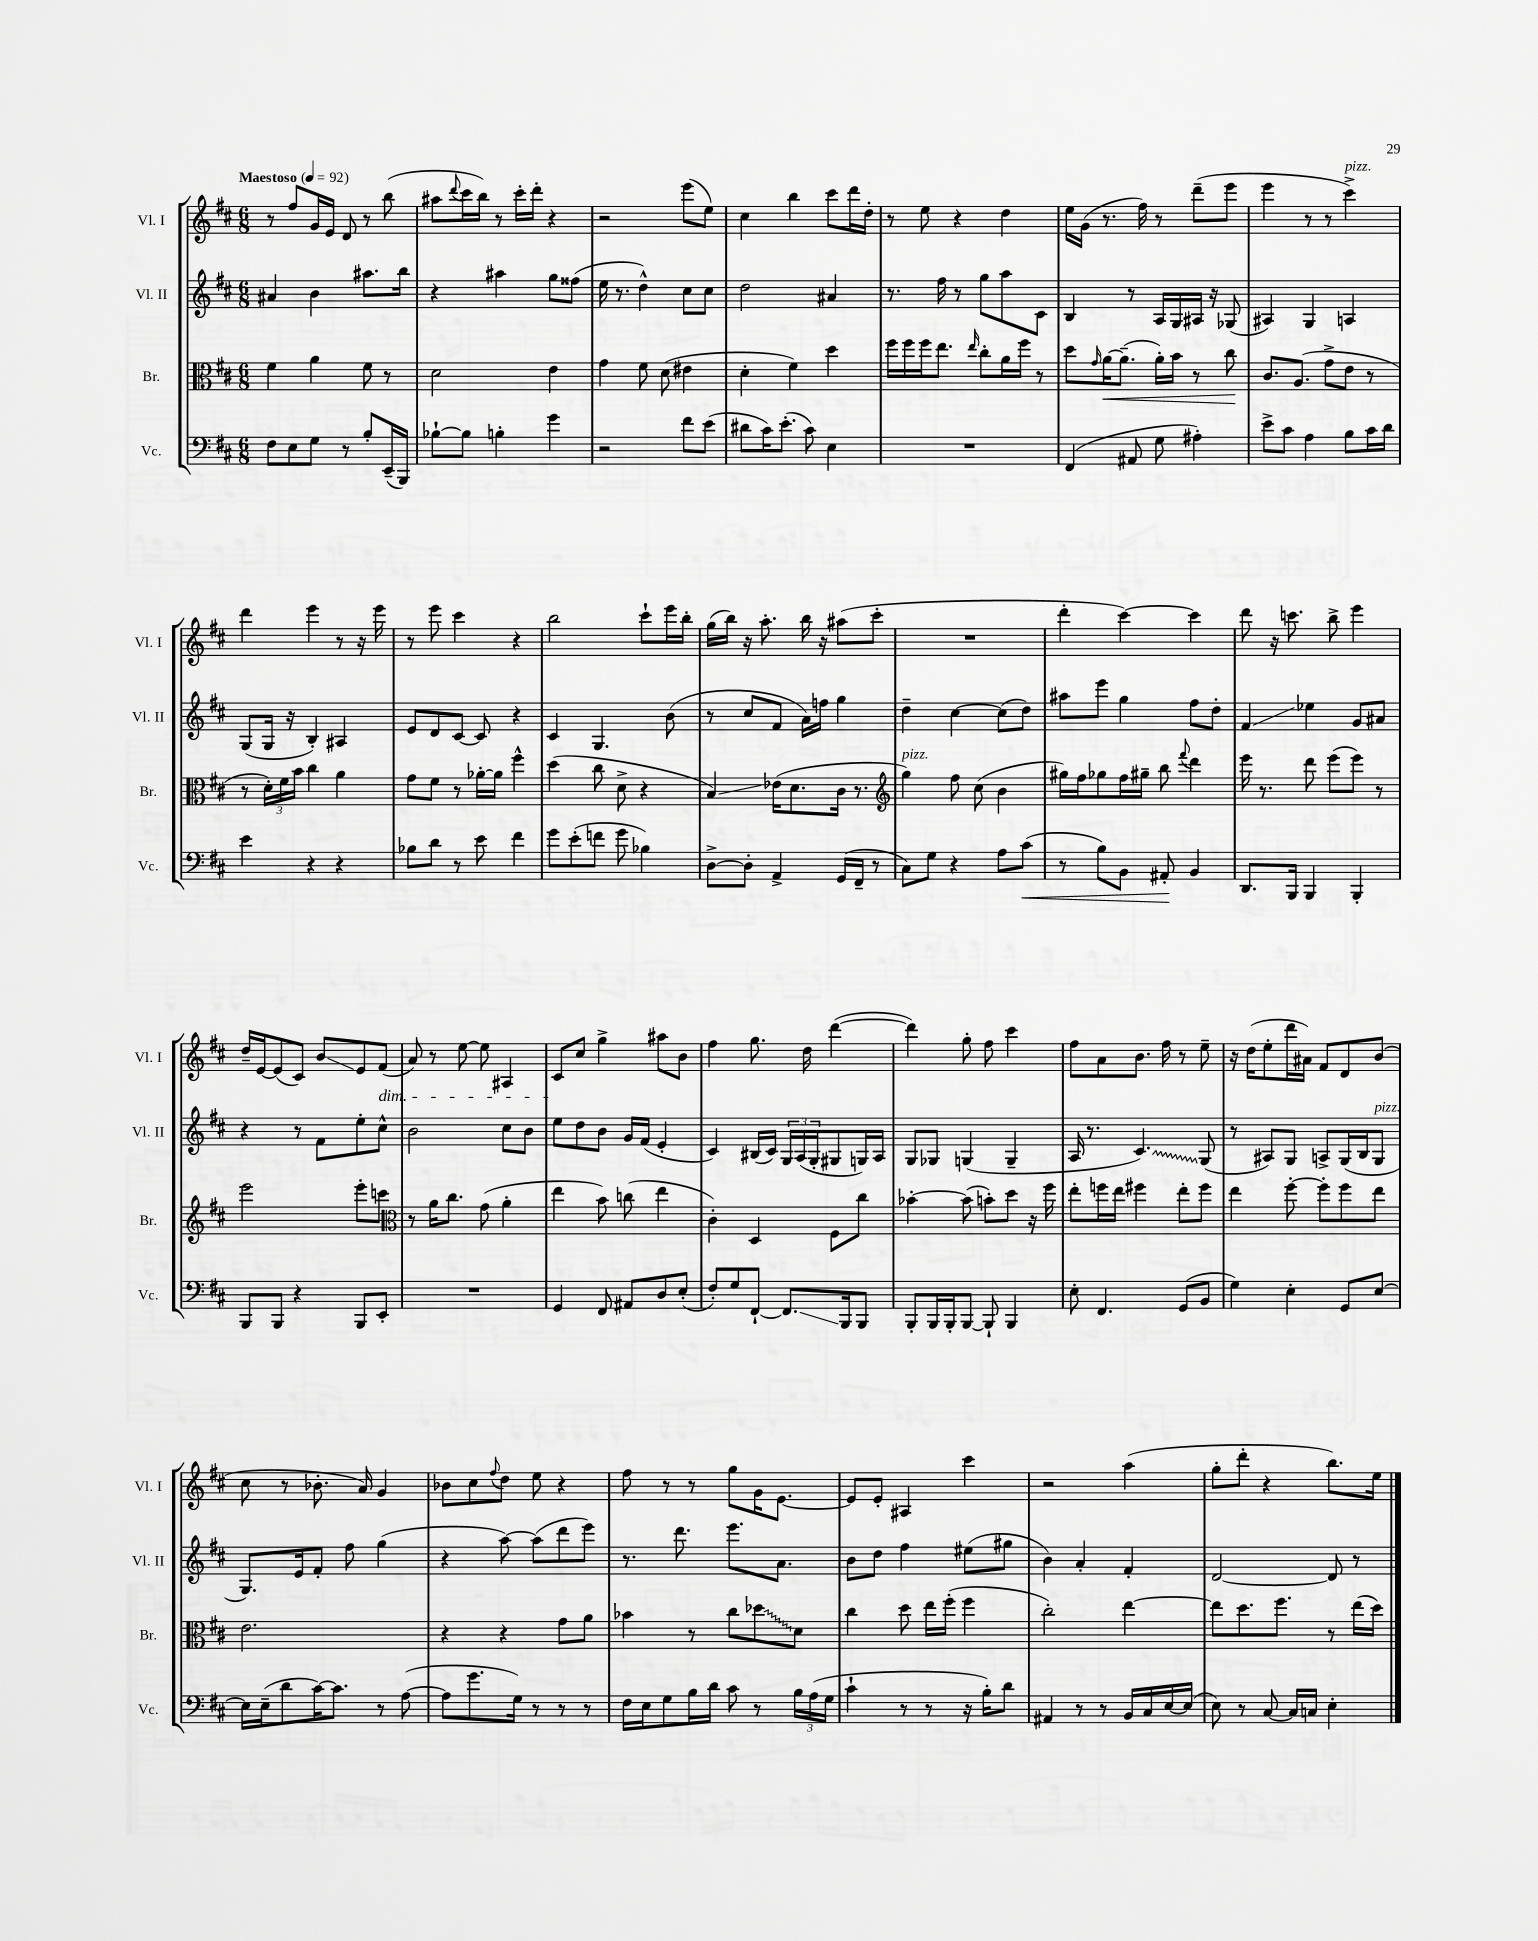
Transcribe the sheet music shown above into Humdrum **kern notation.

**kern	**kern	**kern	**kern
*staff4	*staff3	*staff2	*staff1
*clefF4	*clefC3	*clefG2	*clefG2
*k[f#c#]	*k[f#c#]	*k[f#c#]	*k[f#c#]
*M6/8	*M6/8	*M6/8	*M6/8
*MM92	*MM92	*MM92	*MM92
8F#	4f#	4a#	8r
8E	.	.	8ff#
8G	4a	4b	16g
.	.	.	16e
8r	.	.	8d
8B'	8f#	8.aa#	8r
(16EE~	8r	.	(8bb
16BBB)	.	16bb	.
=	=	=	=
[8B-`	2d	4r	8aa#
.	.	.	8qqddd
8B-]	.	.	16ccc#
.	.	.	16bb)
4B'	.	4aa#	8r
.	.	.	16ccc#'
.	.	.	16ddd'
4g	4e	8gg	4r
.	.	(8ff##	.
=	=	=	=
2r	4g	16ee	2r
.	.	8.r	.
.	8f#	4dd^^)	.
.	(8d	.	.
8f#	4e#	8cc#	(8eee
(8e	.	8cc#	8ee)
=	=	=	=
8d#	4d'	2dd	4cc#
16c#)	.	.	.
(8.e'	.	.	.
.	4f#)	.	4bb
8c#)	.	.	.
4E	4dd	4a#	8ccc#
.	.	.	16ddd
.	.	.	16dd'
=	=	=	=
2.r	16ff#	8.r	8r
.	16ff#	.	.
.	16ff#	.	8ee
.	8.ee	16ff#	.
.	.	8r	4r
.	16qqee	.	.
.	8cc#'	8gg	.
.	16a	8aa	4dd
.	16ff#	.	.
.	8r	8c#	.
=	=	=	=
(4FF#	8dd	4B	16ee
.	.	.	(16g
.	16qqg	.	.
.	[16a	.	8.r
.	(8.a~]	.	.
8AA#	.	8r	.
.	.	.	16ff#)
8G	16a')	16A	8r
.	16b	16G	.
4A#')	8r	16A#	(8ddd~
.	.	16r	.
.	8cc#	(8G-	8eee
=	=	=	=
8e^	8.c#	4A#)	4eee
8c#	.	.	.
.	(8.A	.	.
4A	.	4G	8r
.	8g^	.	8r
8B	8e	4A	4ccc#^)
16c#	8r	.	.
16d	.	.	.
=	=	=	=
4e	8r	(8G	4ddd
.	24d')	16G	.
.	24f#	.	.
.	.	16r	.
.	24b	.	.
4r	4cc#	4B')	4eee
4r	4a	4A#	8r
.	.	.	16r
.	.	.	16eee
=	=	=	=
8B-	8g	8e	8r
8d	8f#	8d	8eee
8r	8r	[8c#	4ccc#
8e	[16a-'	8c#]	.
.	16a-]	.	.
4f#	4ff#^^	4r	4r
=	=	=	=
8g	(4dd	4c#	2bb
(8e'	.	.	.
8f	8cc#	4.G	.
8g	8d^	.	.
4B-)	4r	.	8ccc#`
.	.	(8b	16eee
.	.	.	16bb'
=	=	=	=
[8D^	4B)	8r	(16gg
.	.	.	16bb)
8D']	.	8cc#	16r
.	.	.	8.aa'
4AA^	(16e-	8f#	.
.	8.d	.	.
.	.	16a)	16bb
.	.	16ff	16r
(16GG	16c#	4gg	(8aa#
16FF#~	8.r	.	.
8r	.	.	8ccc#'
=	=	=	=
*	*clefG2	*	*
8C#)	4gg)	4dd~	2.r
8G	.	.	.
4r	8ff#	[4cc#	.
.	(8cc#	.	.
8A	4b	(8cc#]	.
(8c#	.	8dd)	.
=	=	=	=
8r	16gg#)	8aa#	4ddd'
.	16ff#	.	.
8B)	8gg-	8eee	.
8BB	16ff#	4gg	[4ccc#)
.	16gg#~	.	.
8AA#'	8bb	.	.
.	8qqfff#	.	.
4BB	4ddd	8ff#	4ccc#]
.	.	8dd'	.
=	=	=	=
8.DD	16eee	4f#	8ddd
.	8.r	.	.
.	.	.	16r
16BBB	.	.	8.ccc
4BBB	8ddd	4ee-	.
.	(8eee	.	8bb^
4BBB'	8eee)	8g	4eee
.	8r	8a#	.
=	=	=	=
8BBB	2eee	4r	16dd~
.	.	.	[16e
8BBB	.	.	(8e]
4r	.	8r	8c#)
.	.	8f#	8b
8BBB	8eee'	8ee'	8e
8EE'	8ccc	8cc#^^	(8f#
=	=	=	=
*	*clefC3	*	*
2.r	8r	2b	8a)
.	16a	.	8r
.	8.cc#	.	.
.	.	.	[8ee
.	(8g	.	8ee]
.	4a'	8cc#	4A#
.	.	8b	.
=	=	=	=
4GG	4ee	8ee	8c#
.	.	8dd	8cc#
8FF#	8b)	8b	4gg^
8AA#	(8cc	16g	.
.	.	(16f#	.
8D	4ee	4e'	8aa#
(8E'	.	.	8b
=	=	=	=
8F#')	4c#')	4c#)	4ff#
8G	.	.	.
[8FF#`	4D	(16B#	8.gg
.	.	16c#)	.
8.FF#]	.	24G	.
.	.	(24A	.
.	.	.	16dd
.	.	24G'	.
.	8F#	8G#	([4ddd
16BBB	.	.	.
8BBB	8cc#	16G)	.
.	.	16A	.
=	=	=	=
8BBB'	[4b-'	8G	4ddd])
16BBB	.	8G-	.
16BBB'	.	.	.
[8BBB	(8b-]	(4G	8gg'
8BBB`]	8b')	.	8ff#
4BBB	8dd	4G~	4ccc#
.	16r	.	.
.	16ff#	.	.
=	=	=	=
8E'	8ee'	16A	8ff#
.	.	8.r	.
4.FF#	16ff	.	8a
.	16ee	.	.
.	4ff#	4.c#)	8.b
.	.	.	16ff#
(8GG	8ee'	.	8r
8BB	8ff#	(8G	8ee~
=	=	=	=
4G)	4ee	8r	16r
.	.	.	(16dd
.	.	8A#)	8ee'
4E'	[8ff#'	8G	16ddd
.	.	.	16a#)
.	8ff#']	8A^	8f#
8GG	8ff#	(16G	8d
.	.	16B	.
[8E	8ee	8G	(8b
=	=	=	=
16E]	2.e	8.G)	8cc#
(16E~	.	.	.
8d	.	.	8r
.	.	16e	.
[16c#)	.	8f#'	8.b-'
8.c#]	.	.	.
.	.	8ff#	.
.	.	.	16a)
8r	.	(4gg	4g
([8A	.	.	.
=	=	=	=
8A]	4r	4r	8b-
8.g	.	.	8cc#
.	.	.	8qqff#
.	4r	[8aa)	8dd
16G)	.	.	.
8r	.	(8aa]	8ee
8r	8g	8ddd	4r
8r	8a	8eee)	.
=	=	=	=
16F#	4b-	8.r	8ff#
16E	.	.	.
8G	.	.	8r
.	.	8.ddd	.
16B	8r	.	8r
16d	.	.	.
8c#	8cc#	8.eee	8gg
8r	8dd-	.	16g
.	.	8.a	[8.e
24B	8d	.	.
(24A	.	.	.
24G	.	.	.
=	=	=	=
4c#`	4cc#	8b	8e]
.	.	8dd	8e'
8r	8dd	4ff#	4A#
8r	16ee	.	.
.	(16ff#'	.	.
16r	4ff#	(8ee#	4ccc#
16B')	.	.	.
8d	.	8gg#	.
=	=	=	=
4AA#	2cc#')	4b)	2r
8r	.	4a'	.
8r	.	.	.
16BB	[4ee	4f#'	(4aa
16C#	.	.	.
[16E	.	.	.
(16E]	.	.	.
=	=	=	=
8E)	8ee]	[2d	8gg'
8r	8.dd	.	8ddd'
[8C#	.	.	4r
.	8.ff#	.	.
16C#]	.	.	.
16C	.	.	.
4E'	8r	8d]	8.bb)
.	(16ee	8r	.
.	16dd)	.	16ee
==	==	==	==
*-	*-	*-	*-
